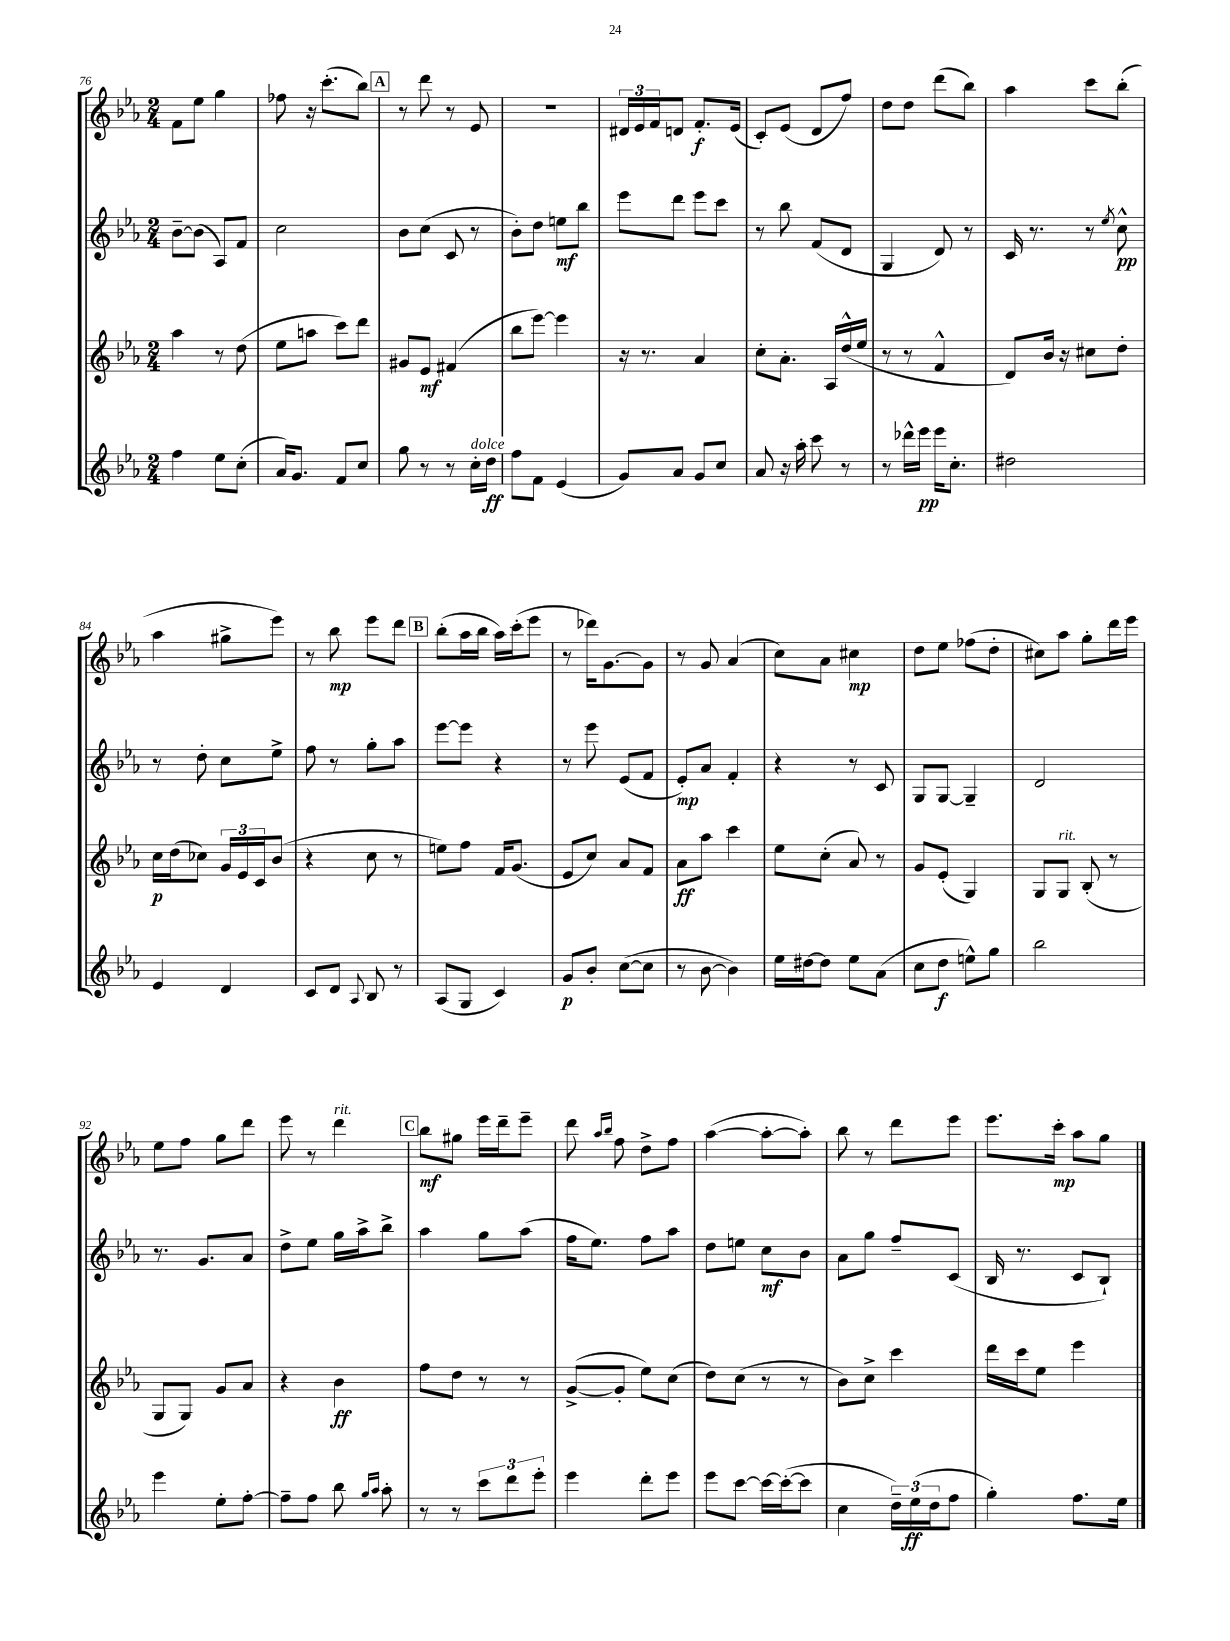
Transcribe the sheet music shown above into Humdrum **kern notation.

**kern	**dynam	**kern	**dynam	**kern	**dynam	**kern	**dynam
*part4	*part4	*part3	*part3	*part2	*part2	*part1	*part1
*staff4	*staff4	*staff3	*staff3	*staff2	*staff2	*staff1	*staff1
*clefG2	*	*clefG2	*	*clefG2	*	*clefG2	*
*k[b-e-a-]	*	*k[b-e-a-]	*	*k[b-e-a-]	*	*k[b-e-a-]	*
*M2/4	*	*M2/4	*	*M2/4	*	*M2/4	*
=76	=76	=76	=76	=76	=76	=76	=76
4ff\	.	4aa-\	.	[8b-~\L	.	8f\L	.
.	.	.	.	(8b-\J]	.	8ee-\J	.
8ee-\L	.	8r	.	8A-/L)	.	4gg\	.
(8cc'\J	.	(8dd\	.	8f/J	.	.	.
=77	=77	=77	=77	=77	=77	=77	=77
16a-/KL)	.	8ee-\L	.	2cc\	.	8ff-X\	.
8.g/J	.	.	.	.	.	.	.
.	.	8aan\J	.	.	.	16r	.
.	.	.	.	.	.	(8.ccc'\L	.
8f/L	.	8ccc\L)	.	.	.	.	.
8cc/J	.	8ddd\J	.	.	.	8bb-\J)	.
!!LO:REH:place=s1:t=A
=78	=78	=78	=78	=78	=78	=78	=78
8gg\	.	8g#X/L	.	8b-\L	.	8r	.
8r	.	8e-/J	mf	(8cc\J	.	8ddd\	.
8r	.	(4f#X/	.	8c/	.	8r	.
!LO:TX:a:i:t=dolce	!	!	!	!	!	!	!
16cc'\LL	.	.	.	8r	.	8e-/	.
16dd\JJ	ff	.	.	.	.	.	.
=79	=79	=79	=79	=79	=79	=79	=79
8ff\L	.	8bb-\L	.	8b-'\L)	.	2r	.
8f\J	.	[8eee-\J)	.	8dd\J	.	.	.
(4e-/	.	4eee-\]	.	8een\L	mf	.	.
.	.	.	.	8bb-\J	.	.	.
=80	=80	=80	=80	=80	=80	=80	=80
8g/L)	.	16r	.	8eee-\L	.	24d#X/LL	.
.	.	.	.	.	.	24e-/	.
.	.	8.r	.	.	.	.	.
.	.	.	.	.	.	24f/J	.
8a-/J	.	.	.	8ddd\J	.	8dn/J	.
8g/L	.	4a-/	.	8eee-\L	.	8.f'/L	f
8cc/J	.	.	.	8ccc\J	.	.	.
.	.	.	.	.	.	(16e-/Jk	.
=81	=81	=81	=81	=81	=81	=81	=81
8a-/	.	8cc'\L	.	8r	.	8c'/L)	.
16r	.	8.a-'\J	.	8bb-\	.	(8e-/J	.
16aa-'\	.	.	.	.	.	.	.
8ccc\	.	.	.	(8f/L	.	8d/L	.
.	.	16A-/LL	.	.	.	.	.
8r	.	(16dd^^/	.	8d/J	.	8ff/J)	.
.	.	16ee-/JJ	.	.	.	.	.
=82	=82	=82	=82	=82	=82	=82	=82
8r	.	8r	.	4G/	.	8dd\L	.
16ddd-X^^\LL	.	8r	.	.	.	8dd\J	.
16eee-\JJ	pp	.	.	.	.	.	.
16eee-\KL	.	4f^^/	.	8d/)	.	(8ddd\L	.
8.cc'\J	.	.	.	.	.	.	.
.	.	.	.	8r	.	8bb-\J)	.
=83	=83	=83	=83	=83	=83	=83	=83
2dd#X\	.	8d/L)	.	16c/	.	4aa-\	.
.	.	.	.	8.r	.	.	.
.	.	16b-/Jk	.	.	.	.	.
.	.	16r	.	.	.	.	.
.	.	8cc#X\L	.	8r	.	8ccc\L	.
.	.	.	.	8qee-/	.	.	.
.	.	8dd'\J	.	8cc^^\	pp	(8bb-'\J	.
!!LO:LB:g=z
=84	=84	=84	=84	=84	=84	=84	=84
4e-/	.	16cc\LL	p	8r	.	4aa-\	.
.	.	(16dd\J	.	.	.	.	.
.	.	8cc-X\J)	.	8dd'\	.	.	.
4d/	.	24g/LL	.	8cc\L	.	8gg#X^\L	.
.	.	24e-/	.	.	.	.	.
.	.	24c/J	.	.	.	.	.
.	.	(8b-/J	.	8ee-^\J	.	8eee-\J)	.
=85	=85	=85	=85	=85	=85	=85	=85
8c/L	.	4r	.	8ff\	.	8r	.
8d/J	.	.	.	8r	.	8bb-\	mp
8qqA-/	.	.	.	.	.	.	.
8B-/	.	8cc\	.	8gg'\L	.	8eee-\L	.
8r	.	8r	.	8aa-\J	.	8ddd\J	.
!!LO:REH:place=s1:t=B
=86	=86	=86	=86	=86	=86	=86	=86
(8A-/L	.	8een\L)	.	[8eee-\L	.	(8bb-'\L	.
8G/J	.	8ff\J	.	8eee-\J]	.	16aa-\L	.
.	.	.	.	.	.	16bb-\JJ	.
4c/)	.	16f/KL	.	4r	.	16aa-\LL)	.
.	.	(8.g/J	.	.	.	(16ccc'\J	.
.	.	.	.	.	.	8eee-\J	.
=87	=87	=87	=87	=87	=87	=87	=87
8g/L	p	8e-/L	.	8r	.	8r	.
8b-'/J	.	8cc/J)	.	8eee-\	.	16ddd-X\KL)	.
.	.	.	.	.	.	[8.g\	.
([8cc\L	.	8a-/L	.	(8e-/L	.	.	.
8cc\J]	.	8f/J	.	8f/J	.	8g\J]	.
=88	=88	=88	=88	=88	=88	=88	=88
8r	.	8a-\L	ff	8e-'/L)	mp	8r	.
[8b-\	.	8aa-\J	.	8a-/J	.	8g/	.
4b-\])	.	4ccc\	.	4f'/	.	(4a-/	.
=89	=89	=89	=89	=89	=89	=89	=89
16ee-\LL	.	8ee-\L	.	4r	.	8cc\L)	.
[16dd#X\J	.	.	.	.	.	.	.
8dd#\J]	.	(8cc'\J	.	.	.	8a-\J	.
8ee-\L	.	8a-/)	.	8r	.	4cc#X\	mp
(8a-\J	.	8r	.	8c/	.	.	.
=90	=90	=90	=90	=90	=90	=90	=90
8cc\L	.	8g/L	.	8G/L	.	8dd\L	.
8dd\J	f	(8e-'/J	.	[8G/J	.	8ee-\J	.
8een^^\L)	.	4G/)	.	4G~/]	.	(8ff-X\L	.
8gg\J	.	.	.	.	.	8dd'\J	.
=91	=91	=91	=91	=91	=91	=91	=91
2bb-\	.	8G/L	.	2d/	.	8cc#X\L)	.
!	!	!LO:TX:a:i:t=rit.	!	!	!	!	!
.	.	8G/J	.	.	.	8aa-\J	.
.	.	(8B-'/	.	.	.	8gg'\L	.
.	.	8r	.	.	.	16ddd\L	.
.	.	.	.	.	.	16eee-\JJ	.
!!LO:LB:g=z
=92	=92	=92	=92	=92	=92	=92	=92
4eee-\	.	8G/L	.	8.r	.	8ee-\L	.
.	.	8G/J)	.	.	.	8ff\J	.
.	.	.	.	8.g/L	.	.	.
8ee-'\L	.	8g/L	.	.	.	8gg\L	.
[8ff'\J	.	8a-/J	.	8a-/J	.	8ddd\J	.
=93	=93	=93	=93	=93	=93	=93	=93
8ff~\L]	.	4r	.	8dd^\L	.	8eee-\	.
8ff\J	.	.	.	8ee-\J	.	8r	.
!	!	!	!	!	!	!LO:TX:a:i:t=rit.	!
8bb-\	.	4b-\	ff	16gg\LL	.	4ddd\	.
.	.	.	.	16aa-^\J	.	.	.
16qqgg/LL	.	.	.	.	.	.	.
16qqaa-/JJ	.	.	.	.	.	.	.
8aa-'\	.	.	.	8bb-^\J	.	.	.
!!LO:REH:place=s1:t=C
=94	=94	=94	=94	=94	=94	=94	=94
8r	.	8ff\L	.	4aa-\	.	8bb-\L	mf
8r	.	8dd\J	.	.	.	8gg#X\J	.
12ccc\L	.	8r	.	8gg\L	.	16eee-\LL	.
.	.	.	.	.	.	16ddd~\J	.
12ddd\	.	.	.	.	.	.	.
.	.	8r	.	(8aa-\J	.	8eee-~\J	.
12eee-'\J	.	.	.	.	.	.	.
=95	=95	=95	=95	=95	=95	=95	=95
4eee-\	.	([8g^/L	.	16ff\KL	.	8ddd\	.
.	.	.	.	8.ee-\J)	.	.	.
.	.	.	.	.	.	16qqaa-/LL	.
.	.	.	.	.	.	16qqbb-/JJ	.
.	.	8g'/J]	.	.	.	8ff\	.
8ddd'\L	.	8ee-\L)	.	8ff\L	.	8dd^\L	.
8eee-\J	.	(8cc\J	.	8aa-\J	.	8ff\J	.
=96	=96	=96	=96	=96	=96	=96	=96
8eee-\L	.	8dd\L)	.	8dd\L	.	([4aa-\	.
[8ccc\J	.	(8cc\J	.	8een\J	.	.	.
16ccc\LL_	.	8r	.	8cc\L	mf	8aa-'\L_	.
(16ccc'\J_	.	.	.	.	.	.	.
8ccc\J]	.	8r	.	8b-\J	.	8aa-'\J])	.
=97	=97	=97	=97	=97	=97	=97	=97
4cc\	.	8b-\L)	.	8a-\L	.	8bb-\	.
.	.	8cc^\J	.	8gg\J	.	8r	.
24dd~\LL)	.	4ccc\	.	8ff~/L	.	8ddd\L	.
(24ee-\	ff	.	.	.	.	.	.
24dd\J	.	.	.	.	.	.	.
8ff\J	.	.	.	(8c/J	.	8eee-\J	.
=98	=98	=98	=98	=98	=98	=98	=98
4gg'\)	.	16ddd\LL	.	16B-/	.	8.eee-\L	.
.	.	16ccc\J	.	8.r	.	.	.
.	.	8ee-\J	.	.	.	.	.
.	.	.	.	.	.	16ccc'\Jk	mp
8.ff\L	.	4eee-\	.	8c/L	.	8aa-\L	.
.	.	.	.	8B-`/J)	.	8gg\J	.
16ee-\Jk	.	.	.	.	.	.	.
==	==	==	==	==	==	==	==
*-	*-	*-	*-	*-	*-	*-	*-
